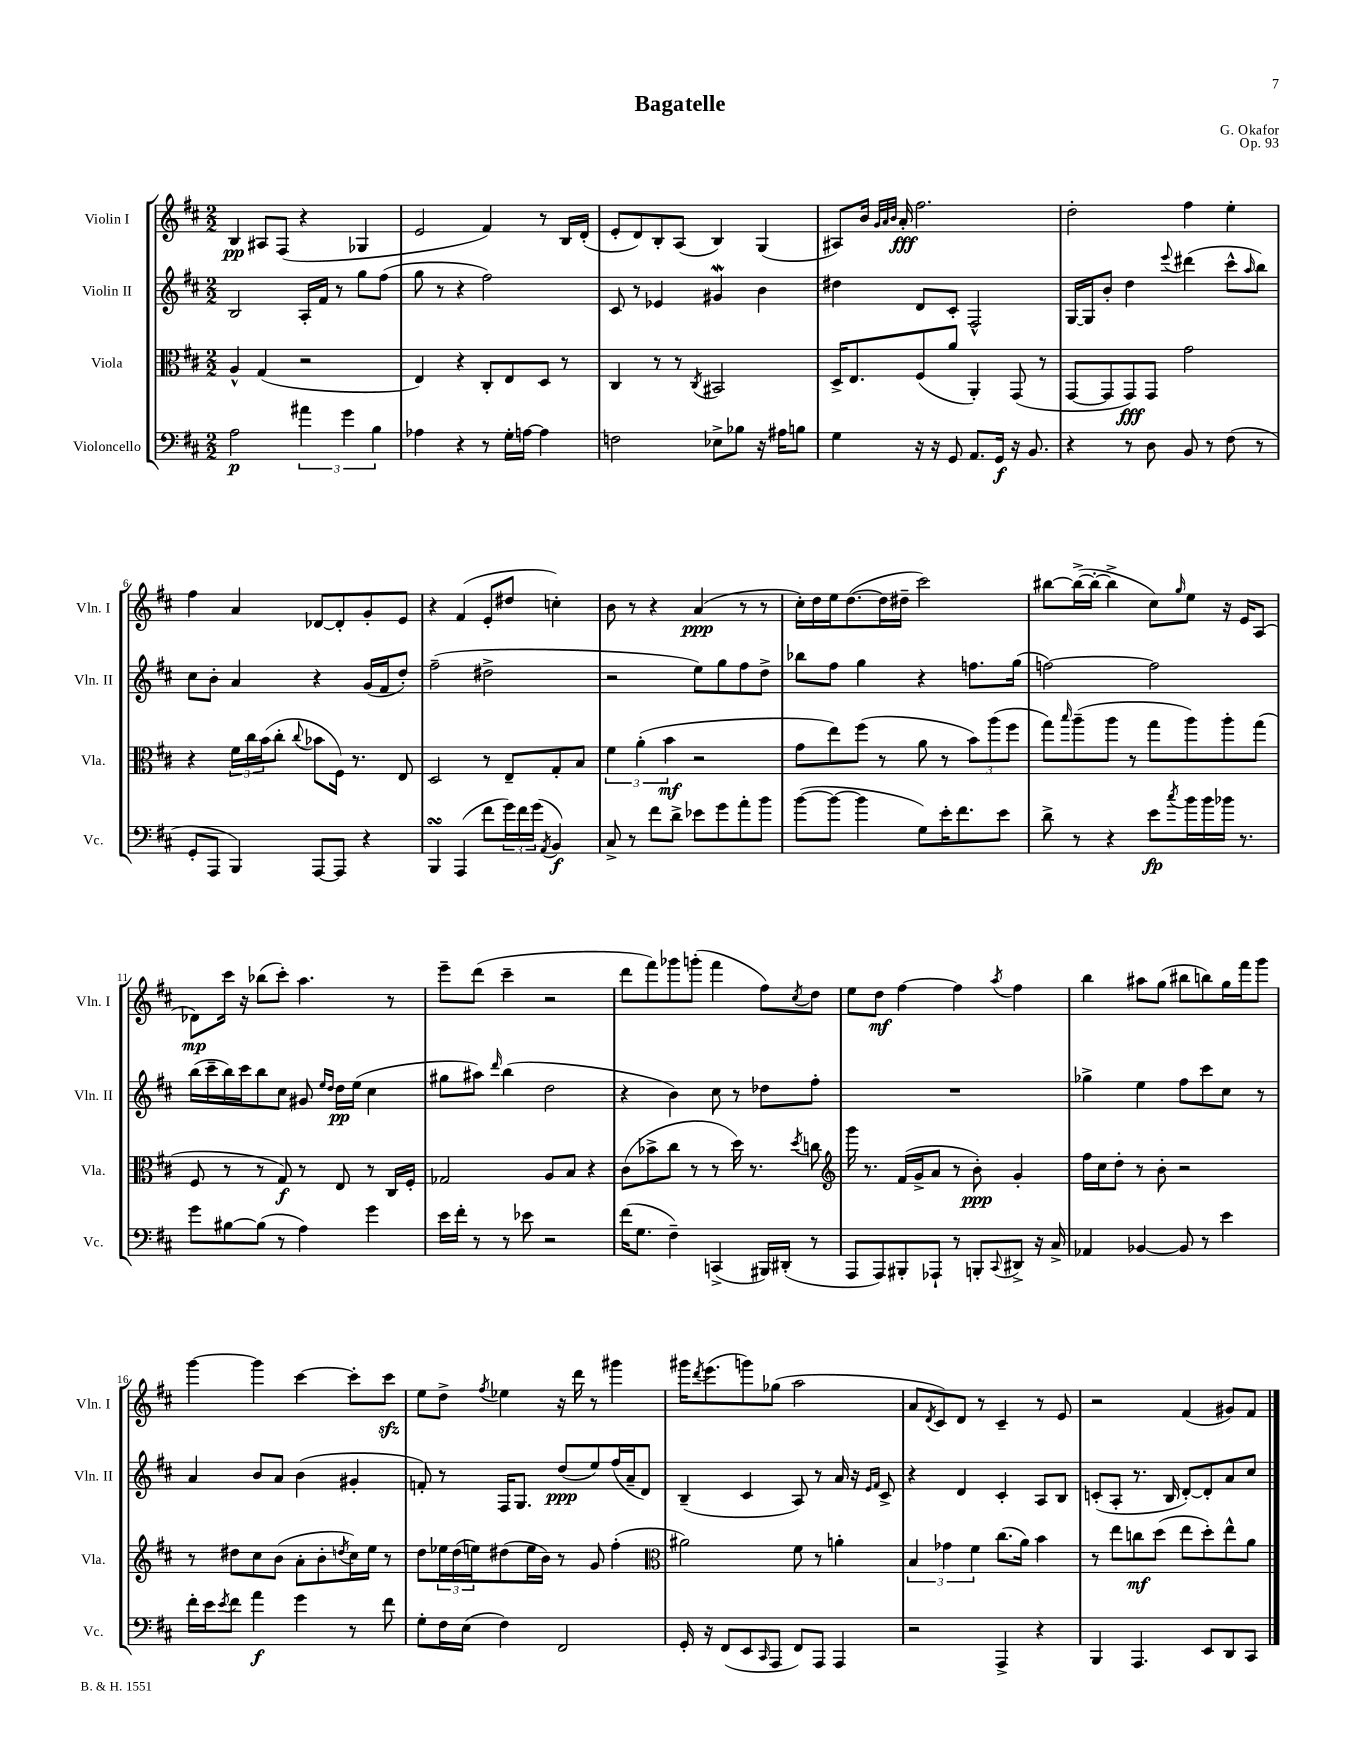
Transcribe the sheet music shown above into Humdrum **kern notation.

**kern	**kern	**kern	**kern
*staff4	*staff3	*staff2	*staff1
*clefF4	*clefC3	*clefG2	*clefG2
*k[f#c#]	*k[f#c#]	*k[f#c#]	*k[f#c#]
*M2/2	*M2/2	*M2/2	*M2/2
2A\	4A^^/	2B/	4B/
.	(4G/	.	8A#/L
.	.	.	(8F#/J
6a#\	2r	16A'/LL	4r
.	.	16f#/JJ	.
.	.	8r	.
6g\	.	.	.
.	.	8gg\L	4G-/
6B\	.	.	.
.	.	(8ff#\J	.
=	=	=	=
4A-\	4E/)	8gg\	2e/
.	.	8r	.
4r	4r	4r	.
8r	8C#'/L	2ff#\)	4f#/)
16G'\LL	8E/	.	.
[16A\JJ	.	.	.
4A\]	8D/J	.	8r
.	8r	.	16B/LL
.	.	.	(16d'/JJ
=	=	=	=
2F\	4C#/	8c#/	8e'/L
.	.	8r	8d/)
.	8r	4e-/	8B'/
.	8r	.	(8A/J
.	8qC#/	.	.
8E-^\L	2BB#/	4g#/	4B/)
8B-\J	.	.	.
16r	.	4b\	(4G/
16A#\LK	.	.	.
8B\J	.	.	.
=	=	=	=
4G\	16D^/LK	4dd#\	8A#/L)
.	8.E/	.	.
.	.	.	16b/Jk
.	.	.	32qqg/LLL
.	.	.	32qqa/
.	.	.	32qqb/JJJ
.	.	.	16a'/
16r	(8F#/	8d/L	2.ff#\
16r	.	.	.
8GG/	8a/J	8c#'/J	.
8.AA/L	4AA'/)	2F#^^/	.
16GG/Jk	.	.	.
16r	(8GG/	.	.
8.BB/	.	.	.
.	8r	.	.
=	=	=	=
4r	[8GG/L	[16G/LL	2dd'\
.	.	16G/]J	.
.	8GG/]	8b'/J	.
8r	8GG/)	4dd\	.
8D\	8GG/J	.	.
.	.	8qqeee/	.
8BB/	2g\	(4ddd#\	4ff#\
8r	.	.	.
(8F#\	.	8ccc#^^\L	4ee'\
.	.	16qqaa/	.
8r	.	8bb\J)	.
=	=	=	=
8GG'/L	4r	8cc#\L	4ff#\
8AAA/J	.	8b'\J	.
4BBB/)	24f#\LL	4a/	4a/
.	24cc#\	.	.
.	(24b\J	.	.
.	8cc#'\J	.	.
.	8qqcc#/	.	.
[8AAA/L	8b-\L	4r	[8d-/L
8AAA/]J	16F#\Jk)	.	8d-'/]
.	8.r	.	.
4r	.	(16g/LL	8g'/
.	.	16f#/J	.
.	8E/	8dd'/J)	8e/J
=	=	=	=
4BBB/	2D/	(2ff#~\	4r
(4AAA/	.	.	(4f#/
8f#\L	8r	2dd#^\	8e'/L
24g\L)	8E~/L	.	8dd#/J
24f#\	.	.	.
(24g\JJ	.	.	.
8qAA/	.	.	.
4BB/)	8G'/	.	4cc'\)
.	8B/J	.	.
=	=	=	=
8C#^/	6f#\	2r	8b\
8r	.	.	8r
.	(6a'\	.	.
8f#\L	.	.	4r
.	6b\	.	.
8d^\J	.	.	.
8e-\L	2r	8ee\L)	(4a/
8g\	.	8gg\	.
8a'\	.	8ff#\	8r
8b\J	.	8dd^\J	8r
=	=	=	=
([8b\L	8g\L	8bb-\L	16cc#'\LL)
.	.	.	16dd\
8b\_J	8ee\)	8ff#\J	16ee\J
.	.	.	([8.dd\
4b\]	(8ff#\J	4gg\	.
.	8r	.	16dd\]L
.	.	.	16dd#~\JJ
8G\L)	8a\	4r	2ccc#\)
16e'\K	8r	.	.
8.f#\	.	.	.
.	12b\L)	8.ff\L	.
.	(12aa\	.	.
8e\J	.	.	.
.	12ff#\J	.	.
.	.	(16gg\Jk	.
=	=	=	=
8d^\	8gg\L)	[2ff\)	[8bb#\L
.	16qqbb/	.	.
8r	(8aa~\	.	(16bb#^\_L
.	.	.	16bb#'\_JJ
4r	8aa\J	.	4bb#^\]
.	8r	.	.
8e\L	8gg\L	2ff\]	8cc#\L)
8qcc#/	.	.	16qqgg/
16b\L	8aa\)	.	8ee\J
16b\	.	.	.
16b-\JJ	8aa'\	.	16r
8.r	.	.	16e/LK
.	(8gg\J	.	(8A/J
=	=	=	=
8g\L	8F#/	(16bb\LL	8d-\L)
.	.	16ccc#~\	.
[8B#\	8r	16bb\)	16ccc#\Jk
.	.	16ccc#\J	16r
(8B#\]J	8r	8bb\	(8bb-\L
8r	8G/)	8cc#\J	8ccc#'\J)
4A\)	8r	8g#/	4.aa\
.	.	16qqee/LL	.
.	.	16qqdd/JJ	.
.	8E/	16dd\LL	.
.	.	(16ee\JJ	.
4g\	8r	4cc#\	.
.	16C#/LL	.	8r
.	16F#'/JJ	.	.
=	=	=	=
16e\LL	2G-/	8gg#\L	8eee~\L
16f#'\JJ	.	.	.
8r	.	8aa#\J)	(8ddd\J
.	.	16qqddd/	.
8r	.	(4bb\	4ccc#~\
8e-\	.	.	.
2r	8A/L	2dd\	2r
.	8B/J	.	.
.	4r	.	.
=	=	=	=
(16f#\LK	(8c#\L	4r	8ddd\L
8.G\J	.	.	.
.	8b-^\	.	8fff#\)
4F#~\)	8cc#\J	4b\)	8ggg-\
.	8r	.	(8ggg'\J
(4CC^/	8r	8cc#\	4fff#\
.	16dd\)	8r	.
.	8.r	.	.
16BBB#/LL)	.	8dd-\L	8ff#\L)
(16DD#'/JJ	.	.	.
.	8qdd/	.	8qcc#/
8r	8cc\	8ff#'\J	8dd\J
=	=	=	=
*	*clefG2	*	*
8AAA/L	16ggg\	1r	8ee\L
.	8.r	.	.
8AAA/)	.	.	8dd\J
8BBB#'/	(16f#/LL	.	[4ff#\
.	16g^/J	.	.
8AAA-`/J	8a/J	.	.
8r	8r	.	4ff#\]
8BBB'/L	8b'\)	.	.
8qqCC#/	.	.	8qaa/
8DD#^/J	4g'/	.	4ff#\
16r	.	.	.
16C#^/	.	.	.
=	=	=	=
4AA-/	16ff#\LL	4gg-^\	4bb\
.	16cc#\J	.	.
.	8dd'\J	.	.
[4BB-/	8r	4ee\	8aa#\L
.	8b'\	.	(8gg\J
8BB-/]	2r	8ff#\L	8bb#\L
8r	.	8ccc#\	8bb\)
4e\	.	8cc#\J	16gg\L
.	.	.	16fff#\J
.	.	8r	8ggg\J
=	=	=	=
16f#'\LL	8r	4a/	[4ggg\
16e\J	.	.	.
8qe/	.	.	.
8f#\J	8dd#\L	.	.
4a\	8cc#\	8b/L	4ggg\]
.	(8b\J	8a/J	.
4g\	8a'\L	(4b\	[4ccc#\
.	8b'\	.	.
.	8qdd/	.	.
8r	16cc#\L)	4g#'/	8ccc#'\]L
.	16ee\JJ	.	.
8f#\	8r	.	8ccc#\J
=	=	=	=
8G'\L	8dd\L	8f'/)	8ee\L
16F#\L	24ee-\L	8r	8dd^\J
.	(24dd\	.	.
(16E\JJ	.	.	.
.	24ee\J)	.	.
.	.	.	8qff#/
4F#\)	(8dd#\	16F#/LK	4ee-\
.	.	8.G/J	.
.	16ee\L	.	.
.	16b\JJ)	.	.
2FF#/	8r	(8dd/L	16r
.	.	.	16ddd\
.	8g/	8ee/)	8r
.	(4ff#'\	(16ff#/L	4ggg#\
.	.	16a~/J	.
.	.	8d/J)	.
=	=	=	=
*	*clefC3	*	*
16GG'/	2a#\)	(4B~/	16ggg#\LK
.	.	.	8qddd/
16r	.	.	(8.eee\
(8FF#/L	.	.	.
8EE/	.	4c#/	8ggg\)
16qqCC#/	.	.	.
8AAA/J	.	.	(8gg-\J
8FF#/L)	8f#\	8A/)	2aa\
8AAA/J	8r	8r	.
4AAA/	4a'\	16a/	.
.	.	16r	.
.	.	16qqe/LL	.
.	.	16qqf#/JJ	.
.	.	8c#^/	.
=	=	=	=
2r	6B/	4r	8a/L
.	.	.	8qd/
.	.	.	8c#/)
.	6g-\	.	.
.	.	4d/	8d/J
.	6f#\	.	.
.	.	.	8r
4AAA^/	(8.cc#\L	4c#'/	4c#~/
.	16a\Jk)	.	.
4r	4b\	8A/L	8r
.	.	8B/J	8e/
=	=	=	=
4BBB/	8r	(8c'/L	2r
.	8ee\L	8A'/J	.
4.AAA/	8cc\	8.r	.
.	(8dd\J	.	.
.	.	16B/	.
.	8ee\L	[8d'/L)	(4f#/
8EE/L	8dd'\)	8d'/]	.
8DD/	8ee^^\	8a/	8g#/L)
8CC#/J	8a\J	8cc#/J	8f#/J
==	==	==	==
*-	*-	*-	*-
